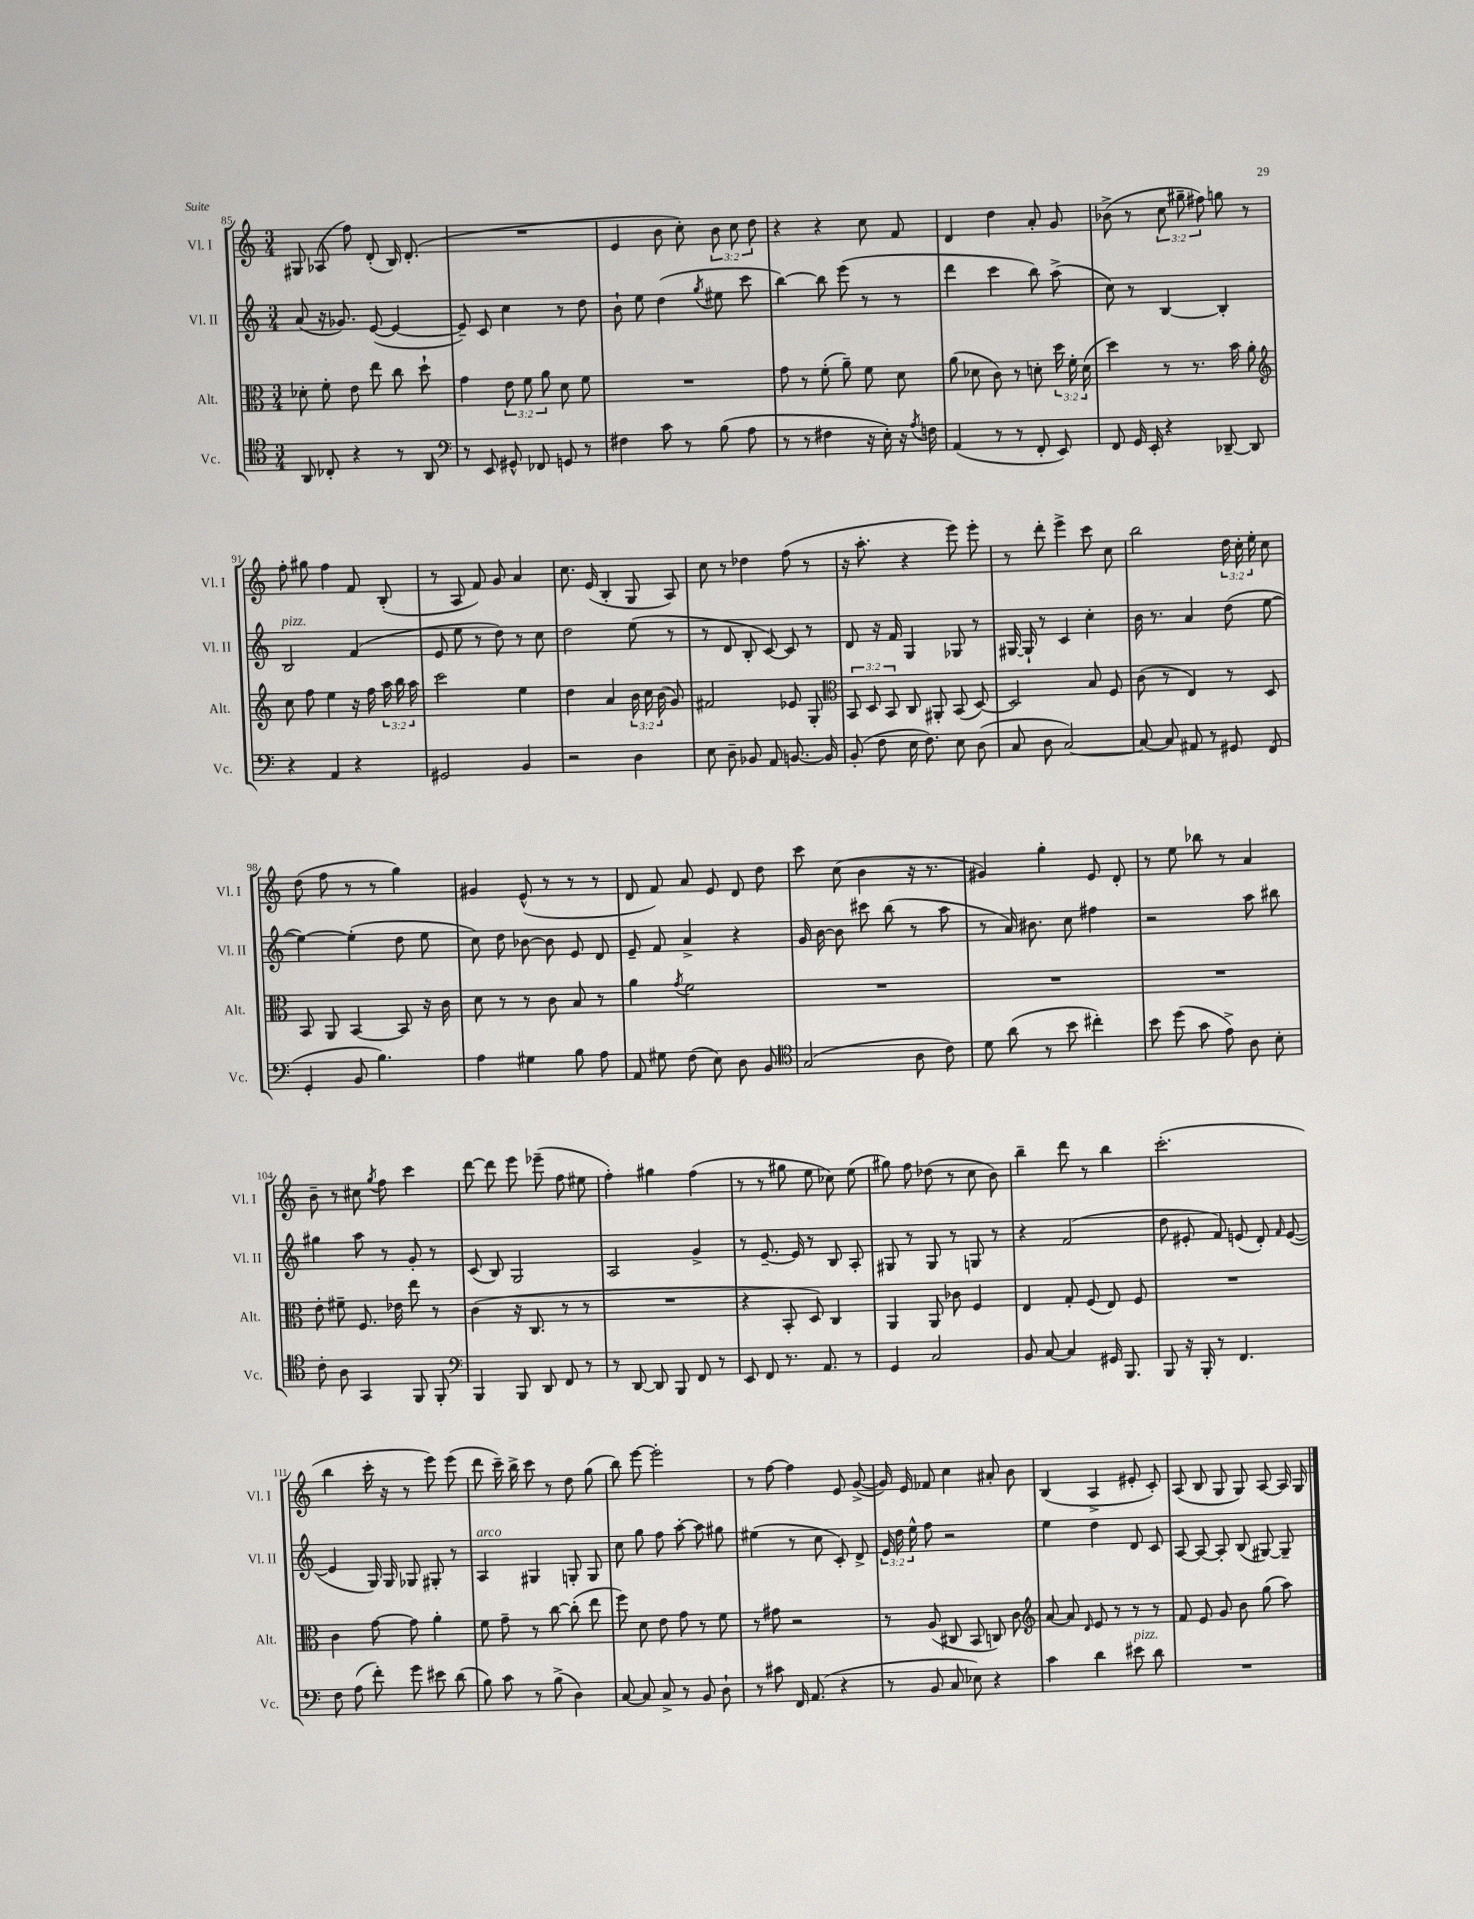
<<
\new StaffGroup <<
\new Staff = "s0" \with { instrumentName = "Vl. I" shortInstrumentName = "Vl. I" } {
    \clef treble \key c \major \numericTimeSignature \time 3/4 \override Staff.TupletNumber.text = #tuplet-number::calc-fraction-text
    \autoBeamOff gis8 aes8( f''8) d'8-.( b16) d'8.-.( |
    R2. |
    e'4 b'8 c''8-.) \tuplet 3/2 { b'8 c''8 d''8 } |
    r4 r4 c''8 f'8 |
    d'4 d''4 a'8-. g'8 |
    bes'8->( r8 \tuplet 3/2 { c''8 gis''8-- fis''8) } g''8 r8 |
    f''8-. gis''8 f''4 f'8 b8-.( |
    r8 a8 f'8) g'8 a'4 |
    c''8. e'16( b4-. g8 a8) |
    c''8 r8 des''4 f''8( r8 |
    r16 a''8.-. r4 e'''8) e'''8-. |
    r8 d'''8-. e'''4-> c'''8 c''8 |
    b''2 \tuplet 3/2 { d''16 c''16-. e''16-. } c''8 |
    d''8( f''8 r8 r8 g''4) |
    gis'4 e'8-^( r8 r8 r8 |
    d'8 f'8) a'8 e'8 d'8 d''8 |
    c'''8 c''8( b'4 r16 r8. |
    gis'4) g''4-. e'8 d'8-. |
    r8 e''8 bes''8 r8 a'4 |
    b'8-- r8 cis''8 \acciaccatura { g''8 } f''8 c'''4 |
    d'''8~ d'''8 e'''8 ees'''8--( f''8 eis''8 |
    f''4-.) gis''4 f''4( |
    r8 r8 gis''8 e''8 ces''8) e''8( |
    gis''8) f''8 des''8( r8 c''8 b'8) |
    b''4-- d'''8 r8 b''4 |
    c'''2.-.( |
    b''4 c'''16-. r16 r8 e'''8) e'''8( |
    d'''8 c'''16--) b''16-> c'''8 r8 d''8 g''8( |
    b''8) e'''8~ e'''2-. |
    r8 f''8~ f''4 e'8 g'8~->( |
    g'16) e'16 fes'8 c''4 ais'8-. b'8 |
    b4( a4-> eis'8-. c'8-.) |
    a8( b8 g8 g8) a8~ a16 g16 \bar "|." |
}
\new Staff = "s1" \with { instrumentName = "Vl. II" shortInstrumentName = "Vl. II" } {
    \clef treble \key c \major \numericTimeSignature \time 3/4 \override Staff.TupletNumber.text = #tuplet-number::calc-fraction-text
    \autoBeamOff a'8( r16 ges'8.) e'8~( e'4~ |
    e'8--) c'8 c''4 r8 d''8 |
    b'8-! e''8 d''4( \acciaccatura { g''8 } eis''8 c'''8 |
    b''4~) b''8 e'''8( r8 r8 |
    d'''4 c'''4 b''8) a''8->( |
    c''8) r8 b4~ b4-. |
    b2^\markup { \italic "pizz." } f'4( |
    e'8 e''8 r8 d''8) r8 c''8 |
    d''2 e''8( r8 |
    r8 d'8 b8-. c'8~) c'8 r8 |
    d'8 r16 f'16 g4 ges8 r8 |
    gis16~ gis16-! r8 c'4 c''4-. |
    b'16 r8. a'4 d''8( e''8~ |
    e''4~) e''4-.( d''8 e''8 |
    c''8) d''8 bes'8~ bes'8 e'8 d'8 |
    e'8-- f'8 a'4-> r4 |
    g'16 b'16~ b'8 cis'''8 b''8( r8 a''8 |
    r8 a'16) bis'8. c''8 fis''4 |
    r2 a''8 bis''8 |
    gis''4 a''8 r8 g'8-. r8 |
    c'8( b8) g2 |
    a2 g'4-> |
    r8 e'8.~-- e'16 r8 b8 a8-. |
    gis8 r8 gis8 r8 g8 r8 |
    r4 f'2( |
    d''8 eis'8-. f'8) e'8( d'8-.) \grace { f'16 } e'8~( |
    e'4 g16) g16 ges8 gis8-. r8 |
    a4^\markup { \italic "arco" } gis4 g8-. g8 |
    c''8 g''8 f''8 a''8~-. a''8 gis''8 |
    eis''4( r8 c''8 c'8-.) d'8-> |
    \tuplet 3/2 { e'16 d''16 e''16-^ } f''8 r2 |
    e''4 d''4 d'8 c'8 |
    a8~ a8~ a8-. b8( gis8~) gis8-- \bar "|." |
}
\new Staff = "s2" \with { instrumentName = "Alt." shortInstrumentName = "Alt." } {
    \clef alto \key c \major \numericTimeSignature \time 3/4 \override Staff.TupletNumber.text = #tuplet-number::calc-fraction-text
    \autoBeamOff des'8-. f'8-. e'8 e''8 c''8 d''8-! |
    g'4 \tuplet 3/2 { e'8 f'8 a'8 } d'8 f'8 |
    R2. |
    g'8 r8 f'8-.( a'8--) f'8 d'8 |
    a'8( des'8 c'8) r8 d'8-. \tuplet 3/2 { d''16 f'16-. d'16( } |
    d''4) r8 r8. b'16 a'8-. |
    \clef treble c''8 f''8 e''4 r16 f''16 \tuplet 3/2 { a''16 b''16 a''16 } |
    c'''2 e''4 |
    d''4 a'4 \tuplet 3/2 { b'16 c''16 b'16( } g'8) |
    fis'2 ees'8 g8-. |
    \clef alto \tuplet 3/2 { b,8 d8 b,8 } c8 ais,8-. b,8( d8~) |
    d2 b8 f8 |
    c'8( r8 e4) r8 d8 |
    b,8 a,8 b,4~ b,8 r16 c'16 |
    d'8 r8 r8 c'8 b8 r8 |
    a'4 \acciaccatura { g'8 } f'2 |
    R2. |
    R2. |
    R2. |
    e'8-. fis'8-- f8. ees'16 e''8 r8 |
    c'4( r16 c8. r8 r8 |
    R2. |
    r4 b,8-. d8) c4 |
    a,4 a,8 ces'8 f4 |
    e4 g8-. f8( e8) f8 |
    R2. |
    c'4 g'8~ g'8 a'4-. |
    f'8 g'8-- r8 c''8~ c''8-.( e''8 |
    f''8) d'8 e'8 g'8 r8 f'8 |
    r8 gis'8 r2 |
    r8 a8( cis8 b,8 c8) c'8 |
    \clef treble a'8~ a'8 \grace { d'16 } e'8 r8 r8 r8 |
    f'8 e'8 g'8 b'8 g''8( a''8) \bar "|." |
}
\new Staff = "s3" \with { instrumentName = "Vc." shortInstrumentName = "Vc." } {
    \clef tenor \key c \major \numericTimeSignature \time 3/4
    \autoBeamOff a,8 ces8-. r4 r8 a,8 |
    \clef bass r8 e,8 gis,8-^ fes,8 g,8 r8 |
    fis4 c'8 r8 b8( a8 |
    r8 r8 fis4 r16 e16-.) r16 \acciaccatura { a8 } f16 |
    a,4( r8 r8 f,8-. e,8) |
    f,8 g,16 e,16-. r4 des,8~-- des,8 |
    r4 a,4 r4 |
    gis,2 b,4 |
    r2 d4 |
    e8 d8-- bes,8 a,8 b,8.~ b,16 |
    b,8-.( f8 e16 f8.) e8 d8( |
    c8 d8 c2~) |
    c8~ c8 ais,8 r8 gis,8 f,8( |
    g,4-. b,8 b4.) |
    a4 gis4 b8 a8 |
    a,8 gis8 f8( e8) d8 b,8 |
    \clef tenor g2( a8 c'8) |
    d'8 a'8( r8 b'8 cis''4-.) |
    b'8 d''8( g'8 e'8->) a8 b8-. |
    c'8-. a8 g,4 f,8 f,8-. |
    \clef bass b,,4 b,,8 d,8 f,8 r8 |
    r8 d,8~ d,8 b,,8 f,8 r8 |
    e,8 f,8 r8. a,8. r8 |
    g,4 c2 |
    b,8 c8~ c4 gis,16 b,,8. |
    b,,8 r16 b,,16-. r8 f,4. |
    f8 a8( f'8-.) g'8 eis'8 d'8( |
    b8) c'8 r8 b8->( d4) |
    c8~ c8 c8-> r8 b,8 d8-! |
    r8 cis'8 f,16 a,8.( r4 |
    r8 b,8 c8 ees8) r4 |
    c'4 d'4 eis'8^\markup { \italic "pizz." } d'8 |
    R2. \bar "|." |
}
>>
>>
\layout { \context { \Score currentBarNumber = #85 } }
